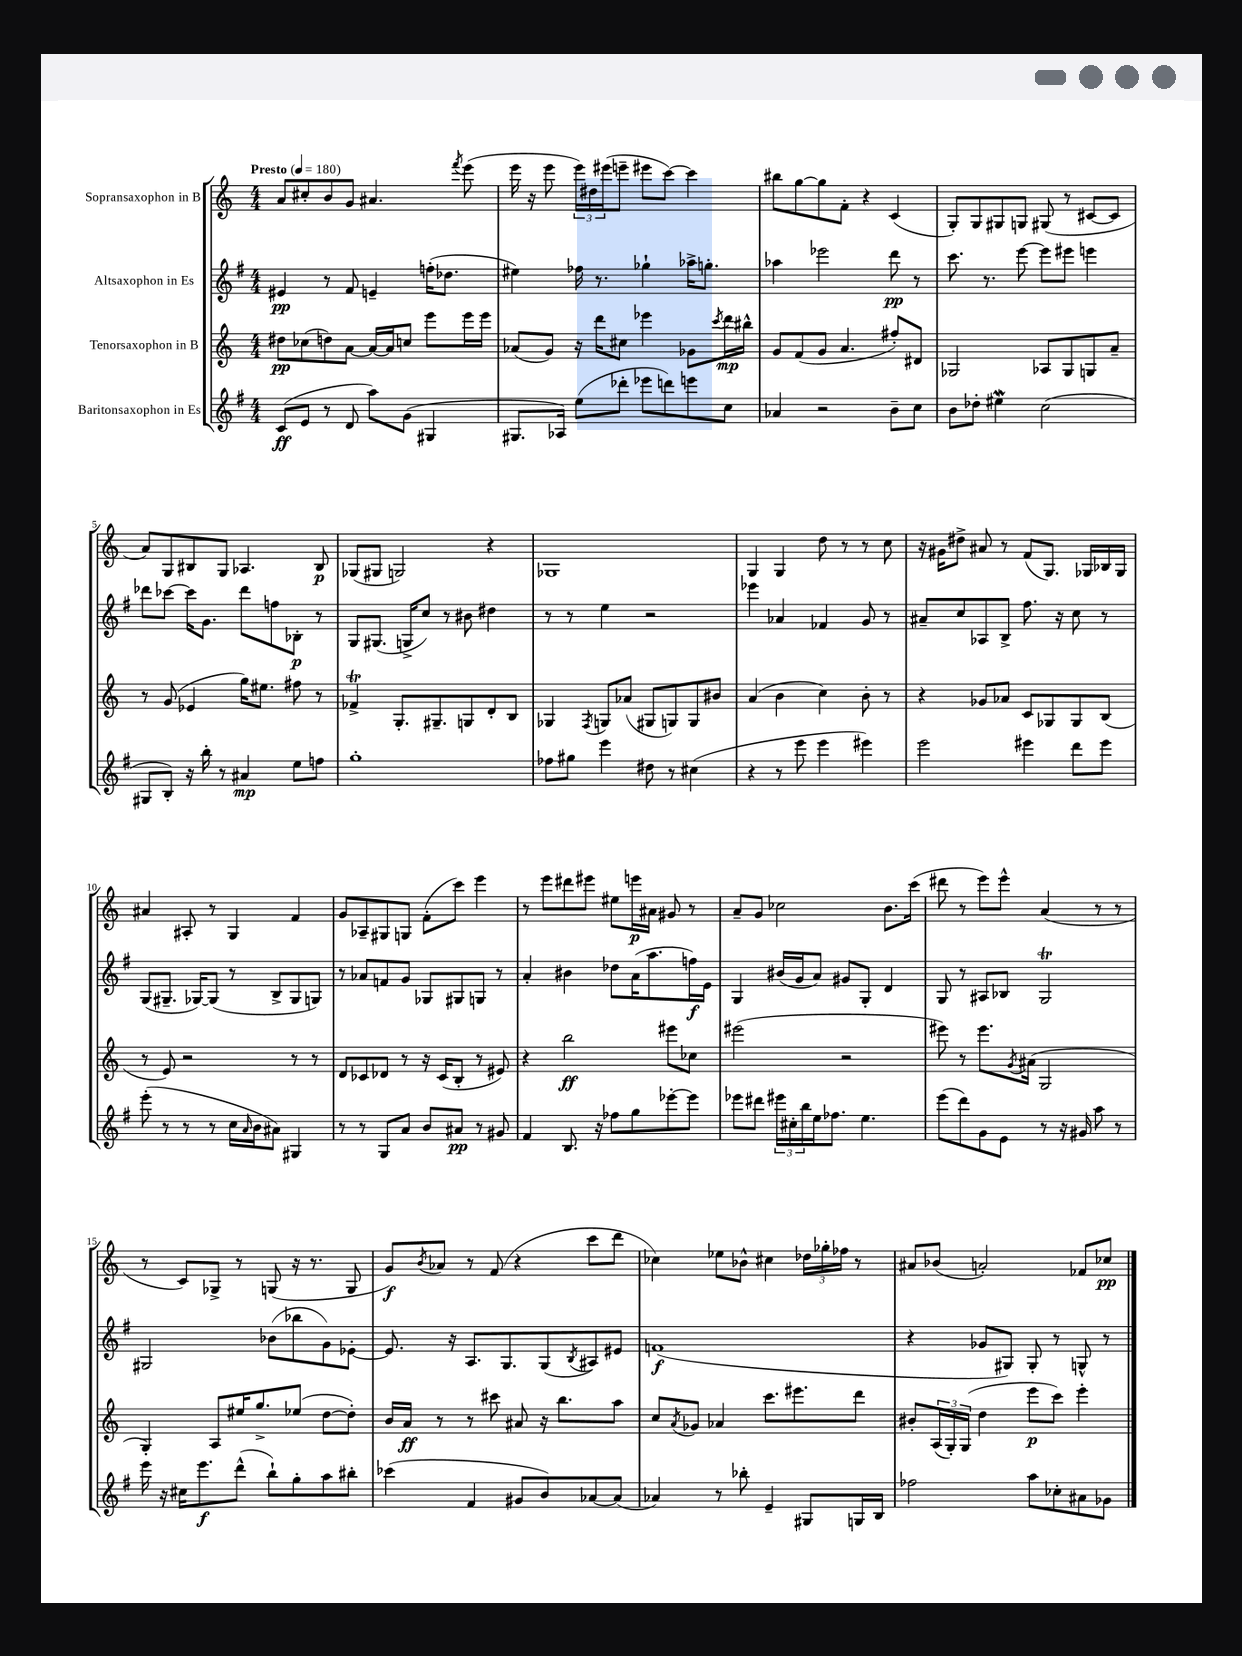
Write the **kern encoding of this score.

**kern	**dynam	**kern	**dynam	**kern	**dynam	**kern	**dynam
*part4	*part4	*part3	*part3	*part2	*part2	*part1	*part1
*staff4	*staff4	*staff3	*staff3	*staff2	*staff2	*staff1	*staff1
*I"Baritonsaxophon in Es	*	*I"Tenorsaxophon in B	*	*I"Altsaxophon in Es	*	*I"Sopransaxophon in B	*
*clefG2	*	*clefG2	*	*clefG2	*	*clefG2	*
*k[f#]	*	*k[]	*	*k[f#]	*	*k[]	*
*M4/4	*	*M4/4	*	*M4/4	*	*M4/4	*
*MM180	*	*MM180	*	*MM180	*	*MM180	*
=1	=1	=1	=1	=1	=1	=1	=1
!	!	!	!	!	!	!LO:TX:a:B:t=Presto	!
(8c/L	ff	8dd#X\L	pp	4e#X/	pp	8a/L	.
8e/J	.	(8cc-X\	.	.	.	8cc#X'/	.
8r	.	8ddn\)	.	8r	.	8b/	.
8d/	.	[8a\J	.	8f#/	.	8g/J	.
8aa\L)	.	16a/LL_	.	4en~/	.	4.a#X/	.
.	.	16a/J]	.	.	.	.	.
(8g\J	.	8ccn/J	.	.	.	.	.
4G#X/	.	8eee\L	.	(16ffn'\KL	.	.	.
.	.	.	.	8.dd-X\J	.	.	.
.	.	.	.	.	.	8qfff/	.
.	.	16eee\L	.	.	.	(8eee\	.
.	.	16eee\JJ	.	.	.	.	.
=2	=2	=2	=2	=2	=2	=2	=2
8.G#X/L	.	(8a-X/L	.	4ee#X\)	.	16eee\	.
.	.	.	.	.	.	16r	.
.	.	8g/J)	.	.	.	8eee\	.
16A-X/Jk)	.	.	.	.	.	.	.
(8ee\L	.	16r	.	16ff-X\	.	24eee\LL)	.
.	.	.	.	.	.	24dd#X\	.
.	.	16ddd\KL	.	8.r	.	.	.
.	.	.	.	.	.	(24eee#X\J	.
8ddd-X'\J	.	8cc#X\J	.	.	.	8eeen~\J	.
8eee-X\L	.	4eee-X\	.	4gg-X`\	.	8eee#X\L	.
8dddn\)	.	.	.	.	.	[8ccc\J)	.
8eeen\	.	8g-X\L	.	16aa-X^\KL	.	4ccc\]	.
.	.	.	.	8.ggn'\J	.	.	.
.	.	8qccc/	.	.	.	.	.
8cc\J	.	16ddd\L	mp	.	.	.	.
.	.	16bb#X^^\JJ	.	.	.	.	.
=3	=3	=3	=3	=3	=3	=3	=3
4a-X/	.	8g/L	.	4aa-X\	.	8bb#X\L	.
.	.	(8f/	.	.	.	[8gg\	.
2r	.	8g/J	.	2eee-X\	.	8gg\]	.
.	.	4.a/	.	.	.	8f'\J	.
.	.	.	.	.	.	4r	.
8b~\L	.	8ff#X'/L)	.	8ddd\	pp	(4c/	.
8cc\J	.	8d#X/J	.	8r	.	.	.
=4	=4	=4	=4	=4	=4	=4	=4
8b\L	.	2G-X/	.	8.ccc\	.	8G'/L)	.
8dd-X'\J	.	.	.	.	.	8G/	.
.	.	.	.	8.r	.	.	.
4ee#XW\	.	.	.	.	.	8G#X/	.
.	.	.	.	[8eee\	.	8Gn/J	.
(2cc\	.	8A-X/L	.	8eee\L]	.	(8G#X/	.
.	.	8G-/	.	8eee#X\J	.	8r	.
.	.	8Gn/	.	4eeen\	.	[8c#X/L	.
.	.	8a~/J	.	.	.	8c#/J]	.
!!LO:LB:g=z
=5	=5	=5	=5	=5	=5	=5	=5
8G#X/L	.	8r	.	8ddd-X\L	.	8a/L)	.
8B'/J)	.	(8g/	.	[8ccc-X\J	.	8G/	.
16r	.	4e-X/	.	16ccc-\KL]	.	8B#X/	.
16bb'\	.	.	.	8.g\J	.	.	.
8r	.	.	.	.	.	8G/J	.
4a#X/	mp	16gg\KL)	.	8ddd-\L	.	4.A-X/	.
.	.	8.ee#X\J	.	.	.	.	.
.	.	.	.	8ffn\	.	.	.
8ee\L	.	8ff#X\	.	8B-X'\J	p	.	.
8ffn\J	.	8r	.	8r	.	8B#/	p
=6	=6	=6	=6	=6	=6	=6	=6
1gg'	.	4f-XT^/	.	8G/L	.	(8G-X/L	.
.	.	.	.	(8.G#X/J	.	8G#X/J	.
.	.	8.G'/L	.	.	.	2Gn/)	.
.	.	.	.	16Gn^/KL	.	.	.
.	.	.	.	8cc/J)	.	.	.
.	.	8.G#X~/	.	.	.	.	.
.	.	.	.	8r	.	.	.
.	.	8Gn/	.	8b#X\	.	.	.
.	.	8d'/	.	4dd#X\	.	4r	.
.	.	8B/J	.	.	.	.	.
=7	=7	=7	=7	=7	=7	=7	=7
8ff-X\L	.	4G-X/	.	8r	.	1G-X	.
8gg#X\J	.	.	.	8r	.	.	.
.	.	8qF/	.	.	.	.	.
4eee\	.	8Gn/L	.	4ee\	.	.	.
.	.	(8a-X/J	.	.	.	.	.
8dd#X\	.	8G#X/L	.	2r	.	.	.
8r	.	8Gn/)	.	.	.	.	.
(4cc#X\	.	8G/	.	.	.	.	.
.	.	8b#X/J	.	.	.	.	.
=8	=8	=8	=8	=8	=8	=8	=8
4r	.	(4a/	.	4eee-X\	.	4G/	.
8r	.	4b\	.	4a-X/	.	4G/	.
8eee\	.	.	.	.	.	.	.
4eee\	.	4cc\)	.	4f-X/	.	8dd\	.
.	.	.	.	.	.	8r	.
4eee#X\)	.	8b'\	.	8g/	.	8r	.
.	.	8r	.	8r	.	8cc\	.
=9	=9	=9	=9	=9	=9	=9	=9
2eee\	.	4r	.	8a#X~/L	.	16r	.
.	.	.	.	.	.	16g#X\KL	.
.	.	.	.	8cc/	.	8dd#X^\J	.
.	.	8g-X/L	.	8A-X/	.	8a#X/	.
.	.	8a-X/J	.	8B^/J	.	8r	.
4eee#X\	.	8c/L	.	8.ff#\	.	(8f/L	.
.	.	8G-X/	.	.	.	8.G/J)	.
.	.	.	.	16r	.	.	.
8ddd\L	.	8G-/	.	8cc\	.	.	.
.	.	.	.	.	.	16G-X/LL	.
8eee#\J	.	(8B/J	.	8r	.	16B-X/	.
.	.	.	.	.	.	16G-/JJ	.
!!LO:LB:g=z
=10	=10	=10	=10	=10	=10	=10	=10
(8eee'\	.	8r	.	(8G/L	.	4a#X/	.
8r	.	8e/)	.	8.G#X~/J	.	.	.
8r	.	2r	.	.	.	8A#X'/	.
.	.	.	.	[16G-X/KL)	.	.	.
8r	.	.	.	(8G-/J]	.	8r	.
16cc\LL	.	.	.	8r	.	4G/	.
16qqa/	.	.	.	.	.	.	.
16b\J	.	.	.	.	.	.	.
8a#X\J)	.	.	.	8B^/L	.	.	.
4G#X/	.	8r	.	8G-/	.	4f/	.
.	.	8r	.	8Gn/J)	.	.	.
=11	=11	=11	=11	=11	=11	=11	=11
8r	.	8d/L	.	8r	.	8g/L	.
8r	.	8c-X/	.	8a-X/L	.	8A-X~/	.
8G/L	.	8d-X/J	.	8fn/	.	8G#X/	.
8a/J	.	8r	.	8g/J	.	8Gn/J	.
8b/L	.	16r	.	8G-X/L	.	(8f'\L	.
.	.	(16c-/KL	.	.	.	.	.
8a#X/J	pp	8B'/J	.	8G#X/	.	8ccc\J)	.
8r	.	8r	.	8Gn/J	.	4eee\	.
8g#X/	.	8e#X/)	.	8r	.	.	.
=12	=12	=12	=12	=12	=12	=12	=12
4f#/	.	4r	.	4a'/	.	8r	.
.	.	.	.	.	.	8eee\L	.
8.B/	.	2bb\	ff	4b#X\	.	8ddd#X\	.
.	.	.	.	.	.	8eee#X\J	.
16r	.	.	.	.	.	.	.
8ff-X\L	.	.	.	8dd-X\L	.	8ee#X\L	.
8gg\	.	.	.	(16a\K	.	16eeen\L	p
.	.	.	.	8.aa\	.	16a#X\JJ	.
[8eee-X'\	.	8eee#X\L	.	.	.	8g#X/	.
8eee-\J]	.	8cc-X\J	.	16ffn\L)	f	8r	.
.	.	.	.	16e\JJ	.	.	.
=13	=13	=13	=13	=13	=13	=13	=13
8eee-X\L	.	(2eee#X\	.	4G/	.	8a~/L	.
8ddd#X\J	.	.	.	.	.	8g/J	.
24eee#X\LL	.	.	.	(16b#X/LL	.	2cc-X\	.
24cc#X'\	.	.	.	.	.	.	.
.	.	.	.	16g/J	.	.	.
24bb\	.	.	.	.	.	.	.
16ee\J	.	.	.	8a/J)	.	.	.
8.ff-X\J	.	.	.	.	.	.	.
.	.	2r	.	8g#X/L	.	.	.
4.ee\	.	.	.	8G'/J	.	.	.
.	.	.	.	4d/	.	8.b\L	.
.	.	.	.	.	.	(16ccc\Jk	.
=14	=14	=14	=14	=14	=14	=14	=14
(8eee\L	.	8eee#X\)	.	8G/	.	8ddd#X\	.
8ddd\)	.	8r	.	8r	.	8r	.
8g\	.	8.eee#\L	.	8A#X/L	.	8eee\L)	.
8e\J	.	.	.	8B-X/J	.	8eee^^\J	.
.	.	8qg/	.	.	.	.	.
.	.	(16a#X\Jk	.	.	.	.	.
8r	.	2G/	.	2GT/	.	(4a/	.
16r	.	.	.	.	.	.	.
16g#X/	.	.	.	.	.	.	.
8aa\	.	.	.	.	.	8r	.
8r	.	.	.	.	.	8r	.
!!LO:LB:g=z
=15	=15	=15	=15	=15	=15	=15	=15
16eee\	.	4G'/)	.	2G#X/	.	8r	.
16r	.	.	.	.	.	.	.
16cc#X\KL	.	.	.	.	.	8c/L)	.
8.eee\	f	.	.	.	.	.	.
.	.	8A/L	.	.	.	8G-X^/J	.
(8ddd^^\J	.	16ee#X/K	.	.	.	8r	.
.	.	8.gg^/	.	.	.	.	.
8bb`\L)	.	.	.	(8b-X\L	.	(8Gn/	.
8gg'\	.	(8ee-X/J	.	8bb-X\	.	16r	.
.	.	.	.	.	.	8.r	.
8aa\	.	[8dd\L	.	8g\)	.	.	.
8bb#X'\J	.	8dd'\J])	.	[8e-X'\J	.	8G/	.
=16	=16	=16	=16	=16	=16	=16	=16
(4ccc-X\	.	16b/LL	.	8.e-/]	.	8g/L)	f
.	.	16a/JJ	ff	.	.	.	.
.	.	.	.	.	.	8qb/	.
.	.	8r	.	.	.	8a-X/J	.
.	.	.	.	16r	.	.	.
4f#/	.	8r	.	8.A/L	.	8r	.
.	.	8ccc#X\	.	.	.	(8f/	.
.	.	.	.	8.G/	.	.	.
8g#X/L	.	8a#X/	.	.	.	4r	.
8b/)	.	16r	.	(8G/	.	.	.
.	.	8.bb\L	.	.	.	.	.
.	.	.	.	8qB/	.	.	.
[8a-X/	.	.	.	8A#X/)	.	8ccc\L	.
(8a-/J]	.	8aa\J	.	8e#X/J	.	8ddd\J	.
=17	=17	=17	=17	=17	=17	=17	=17
4a-X/)	.	8cc/L	.	(1fn	f	4cc-X\)	.
.	.	8qa/	.	.	.	.	.
.	.	8g-X/J	.	.	.	.	.
8r	.	4a-X/	.	.	.	8ee-X\L	.
8bb-X'\	.	.	.	.	.	8b-X^^\J	.
4e~/	.	8.ccc\L	.	.	.	4cc#X\	.
.	.	8.eee#X\	.	.	.	.	.
8G#X/L	.	.	.	.	.	24dd-X\LL	.
.	.	.	.	.	.	24gg-X'\	.
.	.	.	.	.	.	24ff-X\JJ	.
16Gn/L	.	8ddd\J	.	.	.	8r	.
16B/JJ	.	.	.	.	.	.	.
=18	=18	=18	=18	=18	=18	=18	=18
2ff-X\	.	8b#X'/L	.	4r	.	8a#X/L	.
.	.	(24A/L	.	.	.	(8b-X/J	.
.	.	24G'/)	.	.	.	.	.
.	.	(24G/JJ	.	.	.	.	.
.	.	4dd\	.	8g-X/L	.	2an'/)	.
.	.	.	.	8G#X/J)	.	.	.
8aa\L	.	8eee\L	p	8G#'/	.	.	.
8cc-X'\	.	8ccc\J)	.	8r	.	.	.
8a#X\	.	4eee'\	.	8Gn^^/	.	8f-X/L	.
8g-X\J	.	.	.	8r	.	8cc-X/J	pp
==	==	==	==	==	==	==	==
*-	*-	*-	*-	*-	*-	*-	*-
